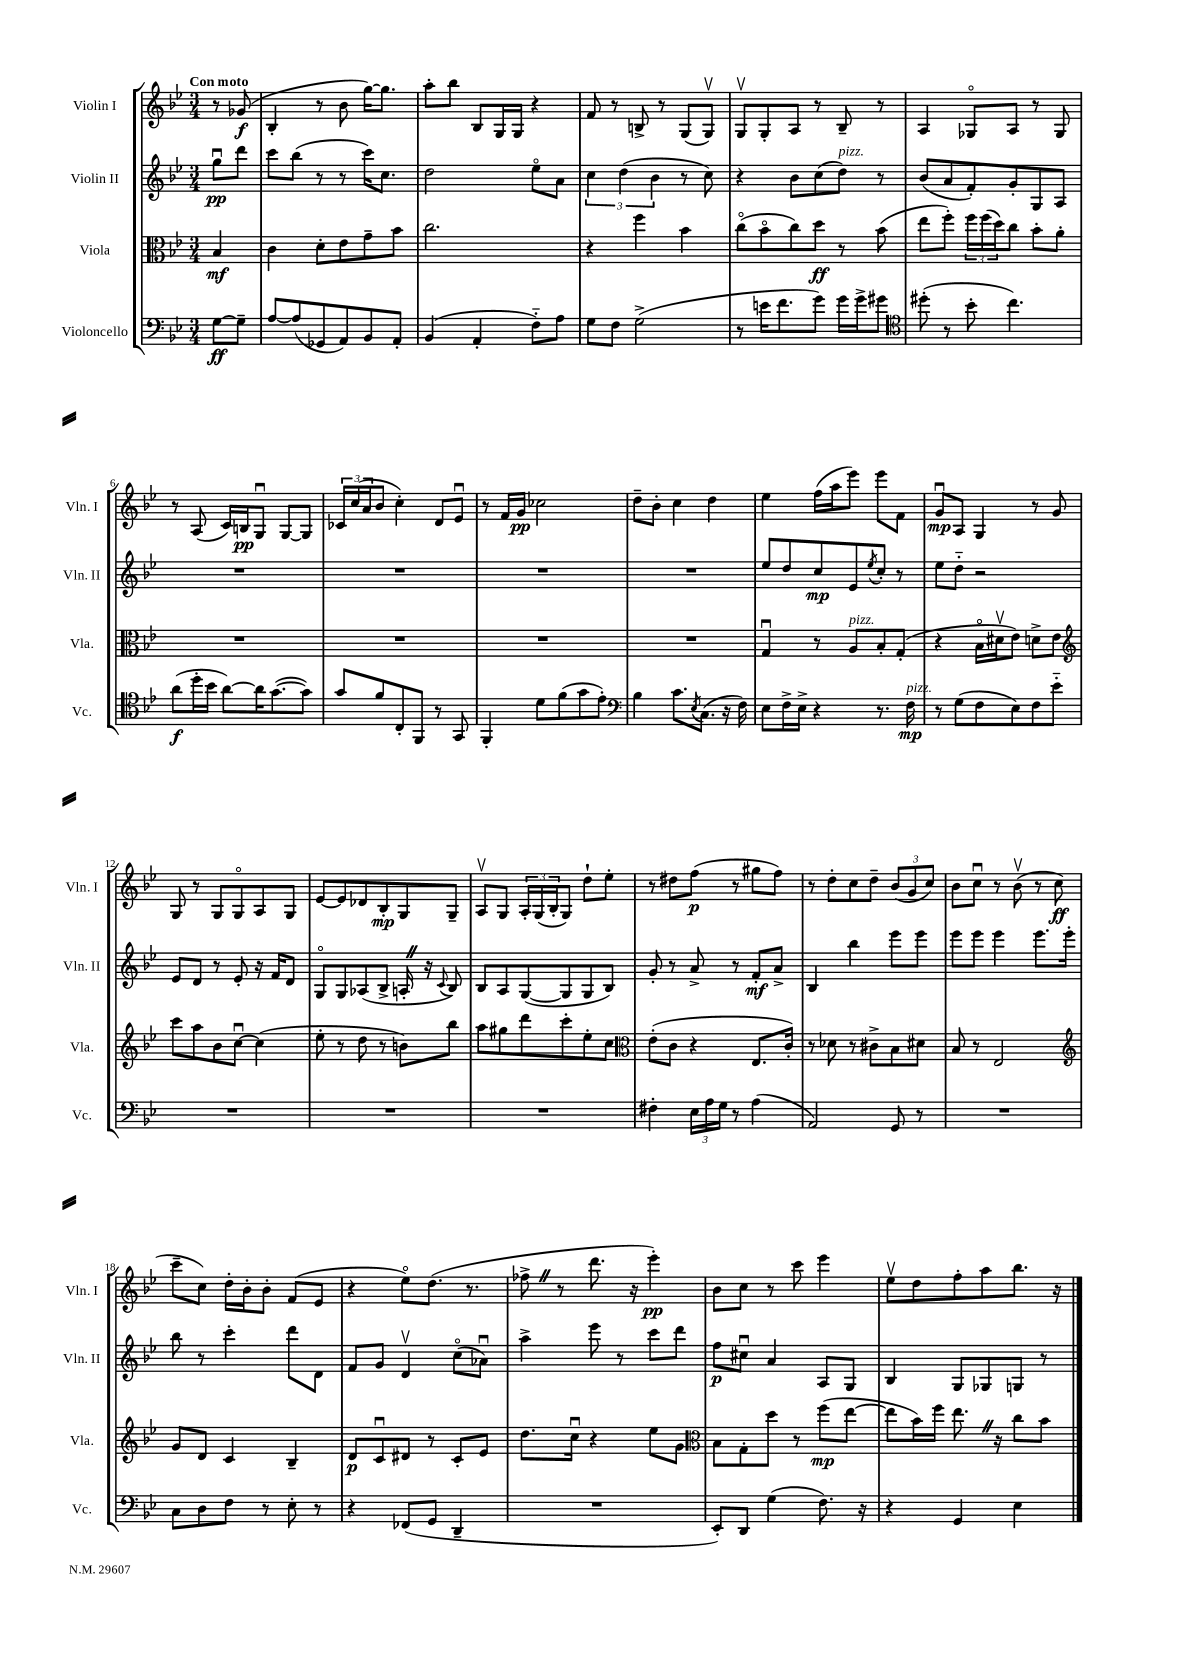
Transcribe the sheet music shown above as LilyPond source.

<<
\new StaffGroup <<
\new Staff = "s0" \with { instrumentName = "Violin I" shortInstrumentName = "Vln. I" } {
    \clef treble \key bes \major \numericTimeSignature \time 3/4 \partial 4 \tempo "Con moto"
    r8 ges'8\f( |
    bes4-. r8 bes'8 g''16~) g''8. |
    a''8-. bes''8 bes8 g16 g16 r4 |
    f'8 r8 b8-> r8 g8( g8\upbow) |
    g8\upbow g8-. a8 r8 bes8-- r8 |
    a4 ges8\flageolet a8 r8 ges8 |
    r8 a8( c'16) b16\pp g8\downbow g8~ g8 |
    \tuplet 3/2 { ces'16 c''16( a'16 } bes'8 c''4-.) d'8 ees'8\downbow |
    r8 f'16 g'16\pp ces''2 |
    d''8-- bes'8-. c''4 d''4 |
    ees''4 f''16( a''16 ees'''8) ees'''8 f'8 |
    g'8\downbow\mp a8 g4 r8 g'8 |
    g8 r8 g8 g8\flageolet a8 g8 |
    ees'8~ ees'8 des'8 bes8-.\mp g8 g8-- |
    a8\upbow g8 \tuplet 3/2 { a16-. g16( bes16-. } g8) d''8-! ees''8-. |
    r8 dis''8 f''8\p( r8 gis''8 f''8) |
    r8 d''8-. c''8 d''8-- \tuplet 3/2 { bes'8( g'8 c''8) } |
    bes'8 c''8\downbow r8 bes'8\upbow( r8 c''8\ff |
    c'''8-- c''8) d''16-. bes'16-. bes'8-. f'8( ees'8 |
    r4 ees''8\flageolet) d''8.( r8. |
    fes''8-> \once \override BreathingSign.text = \markup { \musicglyph "scripts.caesura.straight" } \breathe r8 d'''8. r16 ees'''4-.\pp) |
    bes'8 c''8 r8 c'''8 ees'''4 |
    ees''8\upbow d''8 f''8-. a''8 bes''8. r16 \bar "|." |
}
\new Staff = "s1" \with { instrumentName = "Violin II" shortInstrumentName = "Vln. II" } {
    \clef treble \key bes \major \numericTimeSignature \time 3/4 \partial 4
    g''8\downbow\pp d'''8 |
    c'''8 bes''8( r8 r8 c'''16) c''8. |
    d''2 ees''8\flageolet a'8 |
    \tuplet 3/2 { c''4 d''4( bes'4 } r8 c''8) |
    r4 bes'8 c''8( d''8^\markup { \italic "pizz." }) r8 |
    bes'8( a'8 f'8-.) g'8-. g8 a8 |
    R2. |
    R2. |
    R2. |
    R2. |
    ees''8 d''8 c''8\mp ees'8 \acciaccatura { ees''8 } c''8-. r8 |
    ees''8 d''8-_ r2 |
    ees'8 d'8 r8 ees'8-. r16 f'16 d'8 |
    g8\flageolet g8 aes8( bes8-> a16-. \once \override BreathingSign.text = \markup { \musicglyph "scripts.caesura.straight" } \breathe r16 \appoggiatura { c'8 } bes8) |
    bes8 a8 g8~( g8 g8 bes8) |
    g'8-. r8 a'8-> r8 f'8-.\mf a'8-> |
    bes4 bes''4 ees'''8 ees'''8 |
    ees'''8 ees'''8 ees'''4 ees'''8. ees'''16-. |
    bes''8 r8 c'''4-. d'''8 d'8 |
    f'8 g'8 d'4\upbow c''8\flageolet( aes'8\downbow) |
    a''4-> ees'''8 r8 c'''8 d'''8 |
    f''8\p cis''8\downbow a'4 a8 g8 |
    bes4 g8 ges8 g8 r8 \bar "|." |
}
\new Staff = "s2" \with { instrumentName = "Viola" shortInstrumentName = "Vla." } {
    \clef alto \key bes \major \numericTimeSignature \time 3/4 \partial 4
    bes4\mf |
    c'4 d'8-. ees'8 g'8-- bes'8 |
    c''2. |
    r4 f''4 bes'4 |
    c''8\flageolet( bes'8\flageolet c''8) d''8\ff r8 bes'8( |
    ees''8 f''8-.) \tuplet 3/2 { f''16 f''16( d''16) } c''8 bes'8-. a'8-. |
    R2. |
    R2. |
    R2. |
    R2. |
    g4\downbow r8 a8^\markup { \italic "pizz." } bes8-. g8-.( |
    r4 bes16\flageolet dis'16\upbow ees'8) d'8-> ees'8 |
    \clef treble c'''8 a''8 bes'8 c''8~\downbow c''4( |
    ees''8-. r8 d''8 r8 b'8) bes''8 |
    a''8 gis''8 d'''8 c'''8-. ees''8-. c''8 |
    \clef alto ees'8-.( c'8 r4 ees8. c'16-.) |
    r8 des'8 r8 cis'8-> bes8 dis'8 |
    bes8 r8 ees2 |
    \clef treble g'8 d'8 c'4 bes4-- |
    d'8\p c'8\downbow dis'8 r8 c'8-. ees'8 |
    d''8. c''16\downbow r4 ees''8 g'8 |
    \clef alto bes8 g8-. d''8 r8 f''8\mp( ees''8~ |
    ees''8 bes'16) f''16 ees''8. \once \override BreathingSign.text = \markup { \musicglyph "scripts.caesura.straight" } \breathe r16 c''8 bes'8 \bar "|." |
}
\new Staff = "s3" \with { instrumentName = "Violoncello" shortInstrumentName = "Vc." } {
    \clef bass \key bes \major \numericTimeSignature \time 3/4 \partial 4
    g8~\ff g8-- |
    a8~ a8( ges,8 a,8) bes,8 a,8-. |
    bes,4( a,4-. f8-_) a8 |
    g8 f8 g2->( |
    r8 e'16 f'8. g'8) g'16 g'16-> gis'8 |
    \clef tenor dis''8-.( r8 bes'8-. c''4.) |
    a'8\f( d''16-. bes'16 a'8~) a'16 g'8.~( g'8) |
    g'8 f'8 c8-. f,8 r8 g,8 |
    f,4-. d'8 f'8( g'8 ees'8-.) |
    \clef bass bes4 c'8. \acciaccatura { ees8 } c8.( r16 f16) |
    ees8 f16-> ees16-> r4 r8. f16\mp^\markup { \italic "pizz." } |
    r8 g8( f8 ees8) f8 ees'8-_ |
    R2. |
    R2. |
    R2. |
    fis4-. \tuplet 3/2 { ees16 a16 g16 } r8 a4( |
    a,2) g,8 r8 |
    R2. |
    c8 d8 f8 r8 ees8-. r8 |
    r4 fes,8( g,8 d,4-- |
    R2. |
    ees,8-.) d,8 g4( f8.) r16 |
    r4 g,4 ees4 \bar "|." |
}
>>
>>
